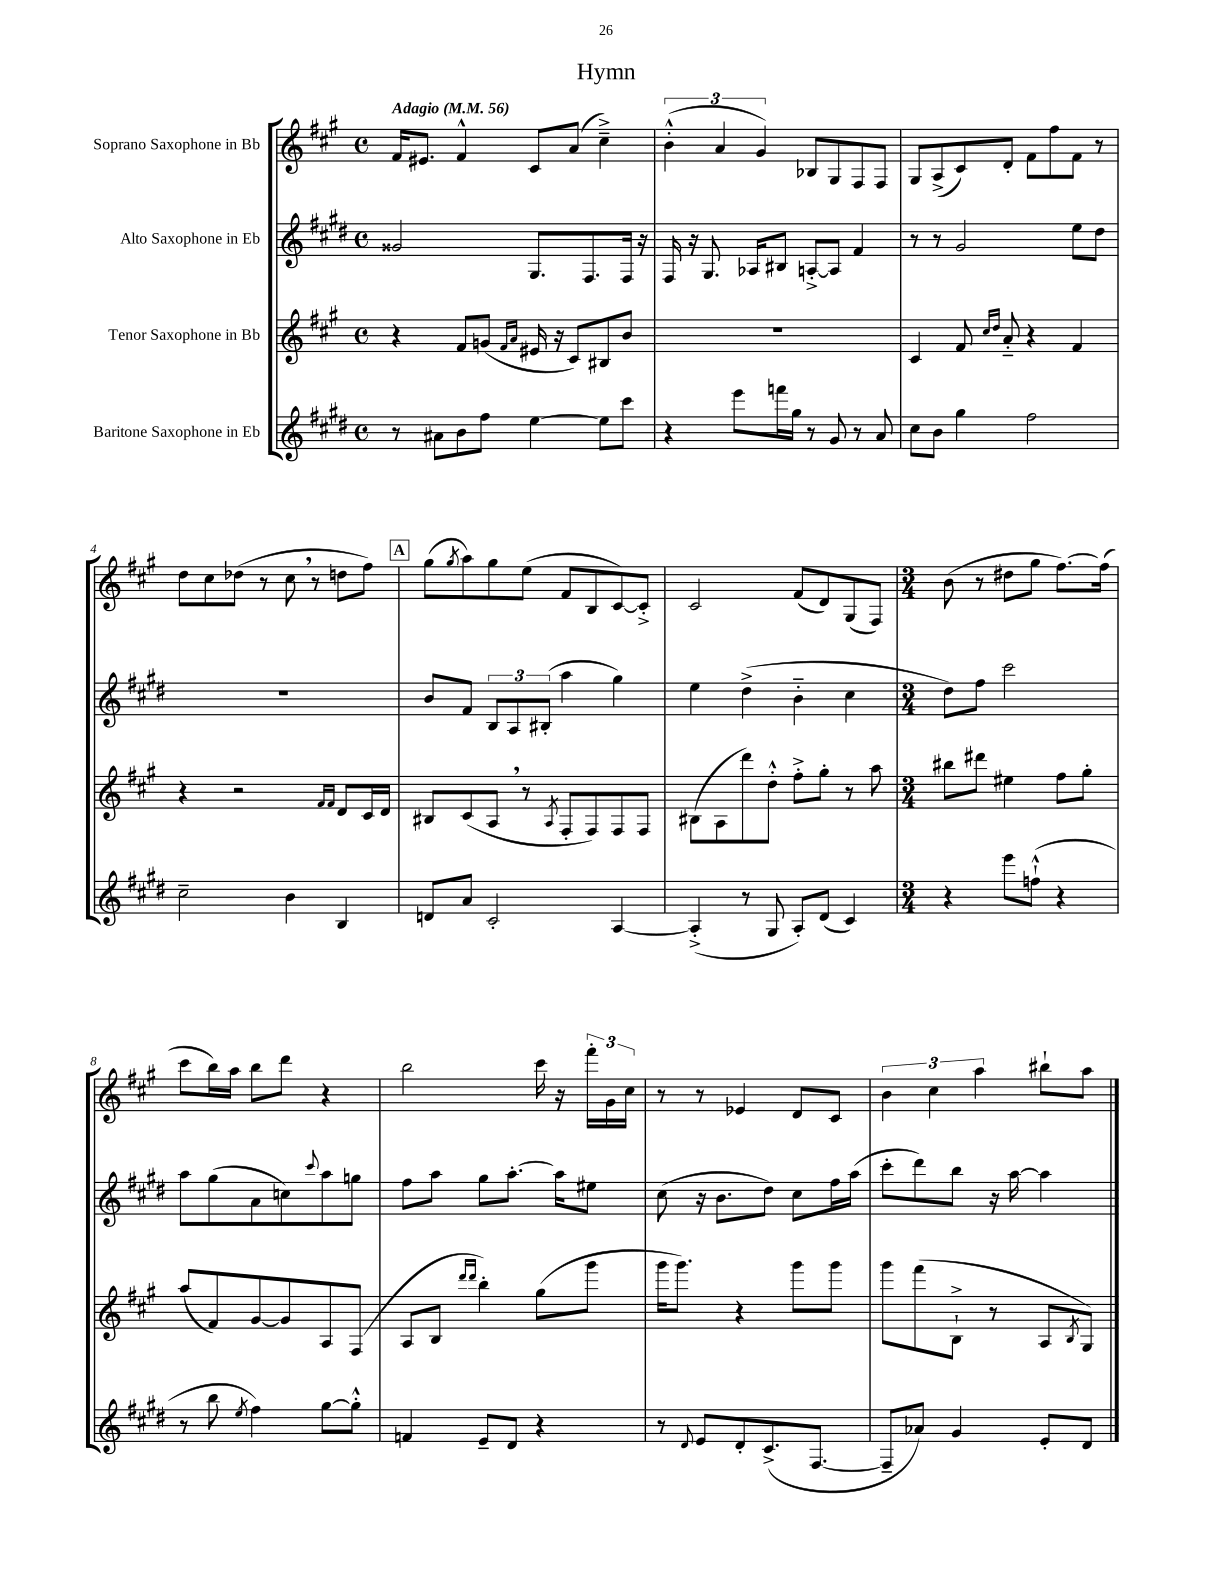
\header { title = "Hymn" }
<<
\new StaffGroup <<
\new Staff = "s0" \with { instrumentName = "Soprano Saxophone in Bb" } {
    \clef treble \key a \major \defaultTimeSignature \time 4/4 \tempo "Adagio" 4 = 56
    fis'16 eis'8. fis'4-^ cis'8 a'8( cis''4--->) |
    \tuplet 3/2 { b'4-.-^( a'4 gis'4) } bes8 gis8 fis8 fis8 |
    gis8 a8->( cis'8) d'8-. fis'8 fis''8 fis'8 r8 |
    d''8 cis''8 des''8( r8 cis''8 \breathe r8 d''8 fis''8) |
    \mark \markup { \box "A" } gis''8( \acciaccatura { gis''8 } a''8) gis''8 e''8( fis'8 b8 cis'8~) cis'8-.-> |
    cis'2 fis'8( d'8) gis8( fis8) |
    \numericTimeSignature \time 3/4 b'8( r8 dis''8 gis''8 fis''8.~) fis''16( |
    cis'''8 b''16) a''16 b''8 d'''8 r4 |
    b''2 cis'''16 r16 \tuplet 3/2 { fis'''16-. gis'16 cis''16 } |
    r8 r8 ees'4 d'8 cis'8 |
    \tuplet 3/2 { b'4 cis''4 a''4 } bis''8-! a''8 \bar "|." |
}
\new Staff = "s1" \with { instrumentName = "Alto Saxophone in Eb" } {
    \clef treble \key e \major \defaultTimeSignature \time 4/4
    gisis'2 gis8. fis8. fis16 r16 |
    fis16 r16 gis8. aes16 bis8 a8~-.-> a8 fis'4 |
    r8 r8 gis'2 e''8 dis''8 |
    R1 |
    \mark \markup { \box "A" } b'8 fis'8 \tuplet 3/2 { b8 a8 bis8-.( } a''4 gis''4) |
    e''4 dis''4->( b'4-_ cis''4 |
    \numericTimeSignature \time 3/4 dis''8) fis''8 cis'''2 |
    a''8 gis''8( a'8 c''8) \appoggiatura { cis'''8 } a''8 g''8 |
    fis''8 a''8 gis''8 a''8.~-. a''16 eis''8 |
    cis''8( r16 b'8. dis''8) cis''8 fis''16 a''16( |
    cis'''8-. dis'''8) b''8 r16 a''16~ a''4 \bar "|." |
}
\new Staff = "s2" \with { instrumentName = "Tenor Saxophone in Bb" } {
    \clef treble \key a \major \defaultTimeSignature \time 4/4
    r4 fis'8 g'8( \grace { fis'16 a'16 } eis'16 r16 cis'8) bis8 b'8 |
    R1 |
    cis'4 fis'8 \grace { cis''16 d''16 } a'8-_ r4 fis'4 |
    r4 r2 \grace { fis'16 fis'16 } d'8 cis'16 d'16 |
    \mark \markup { \box "A" } bis8 cis'8( a8 \breathe r8 \acciaccatura { a8 } fis8-. fis8) fis8 fis8 |
    bis8( a8 d'''8) d''8-.-^ fis''8-.-> gis''8-. r8 a''8 |
    \numericTimeSignature \time 3/4 bis''8 dis'''8 eis''4 fis''8 gis''8-. |
    a''8( fis'8) gis'8~ gis'8 a8 fis8( |
    a8 b8 \grace { d'''16 d'''16 } b''4-.) gis''8( gis'''8 |
    gis'''16 gis'''8.) r4 gis'''8 gis'''8 |
    gis'''8 fis'''8( b8-!-> r8 a8 \acciaccatura { b8 } gis8) \bar "|." |
}
\new Staff = "s3" \with { instrumentName = "Baritone Saxophone in Eb" } {
    \clef treble \key e \major \defaultTimeSignature \time 4/4
    r8 ais'8 b'8 fis''8 e''4~ e''8 cis'''8 |
    r4 e'''8 f'''16 gis''16 r8 gis'8 r8 a'8 |
    cis''8 b'8 gis''4 fis''2 |
    cis''2-- b'4 b4 |
    \mark \markup { \box "A" } d'8 a'8 cis'2-. a4~ |
    a4-.->( r8 gis8 a8-.) dis'8( cis'4) |
    \numericTimeSignature \time 3/4 r4 e'''8 f''8-!-^( r4 |
    r8 b''8 \acciaccatura { e''8 } fis''4) gis''8~ gis''8-.-^ |
    f'4 e'8-- dis'8 r4 |
    r8 \appoggiatura { dis'8 } e'8 dis'8-. cis'8.->( fis8.~ |
    fis8-- aes'8) gis'4 e'8-. dis'8 \bar "|." |
}
>>
>>
